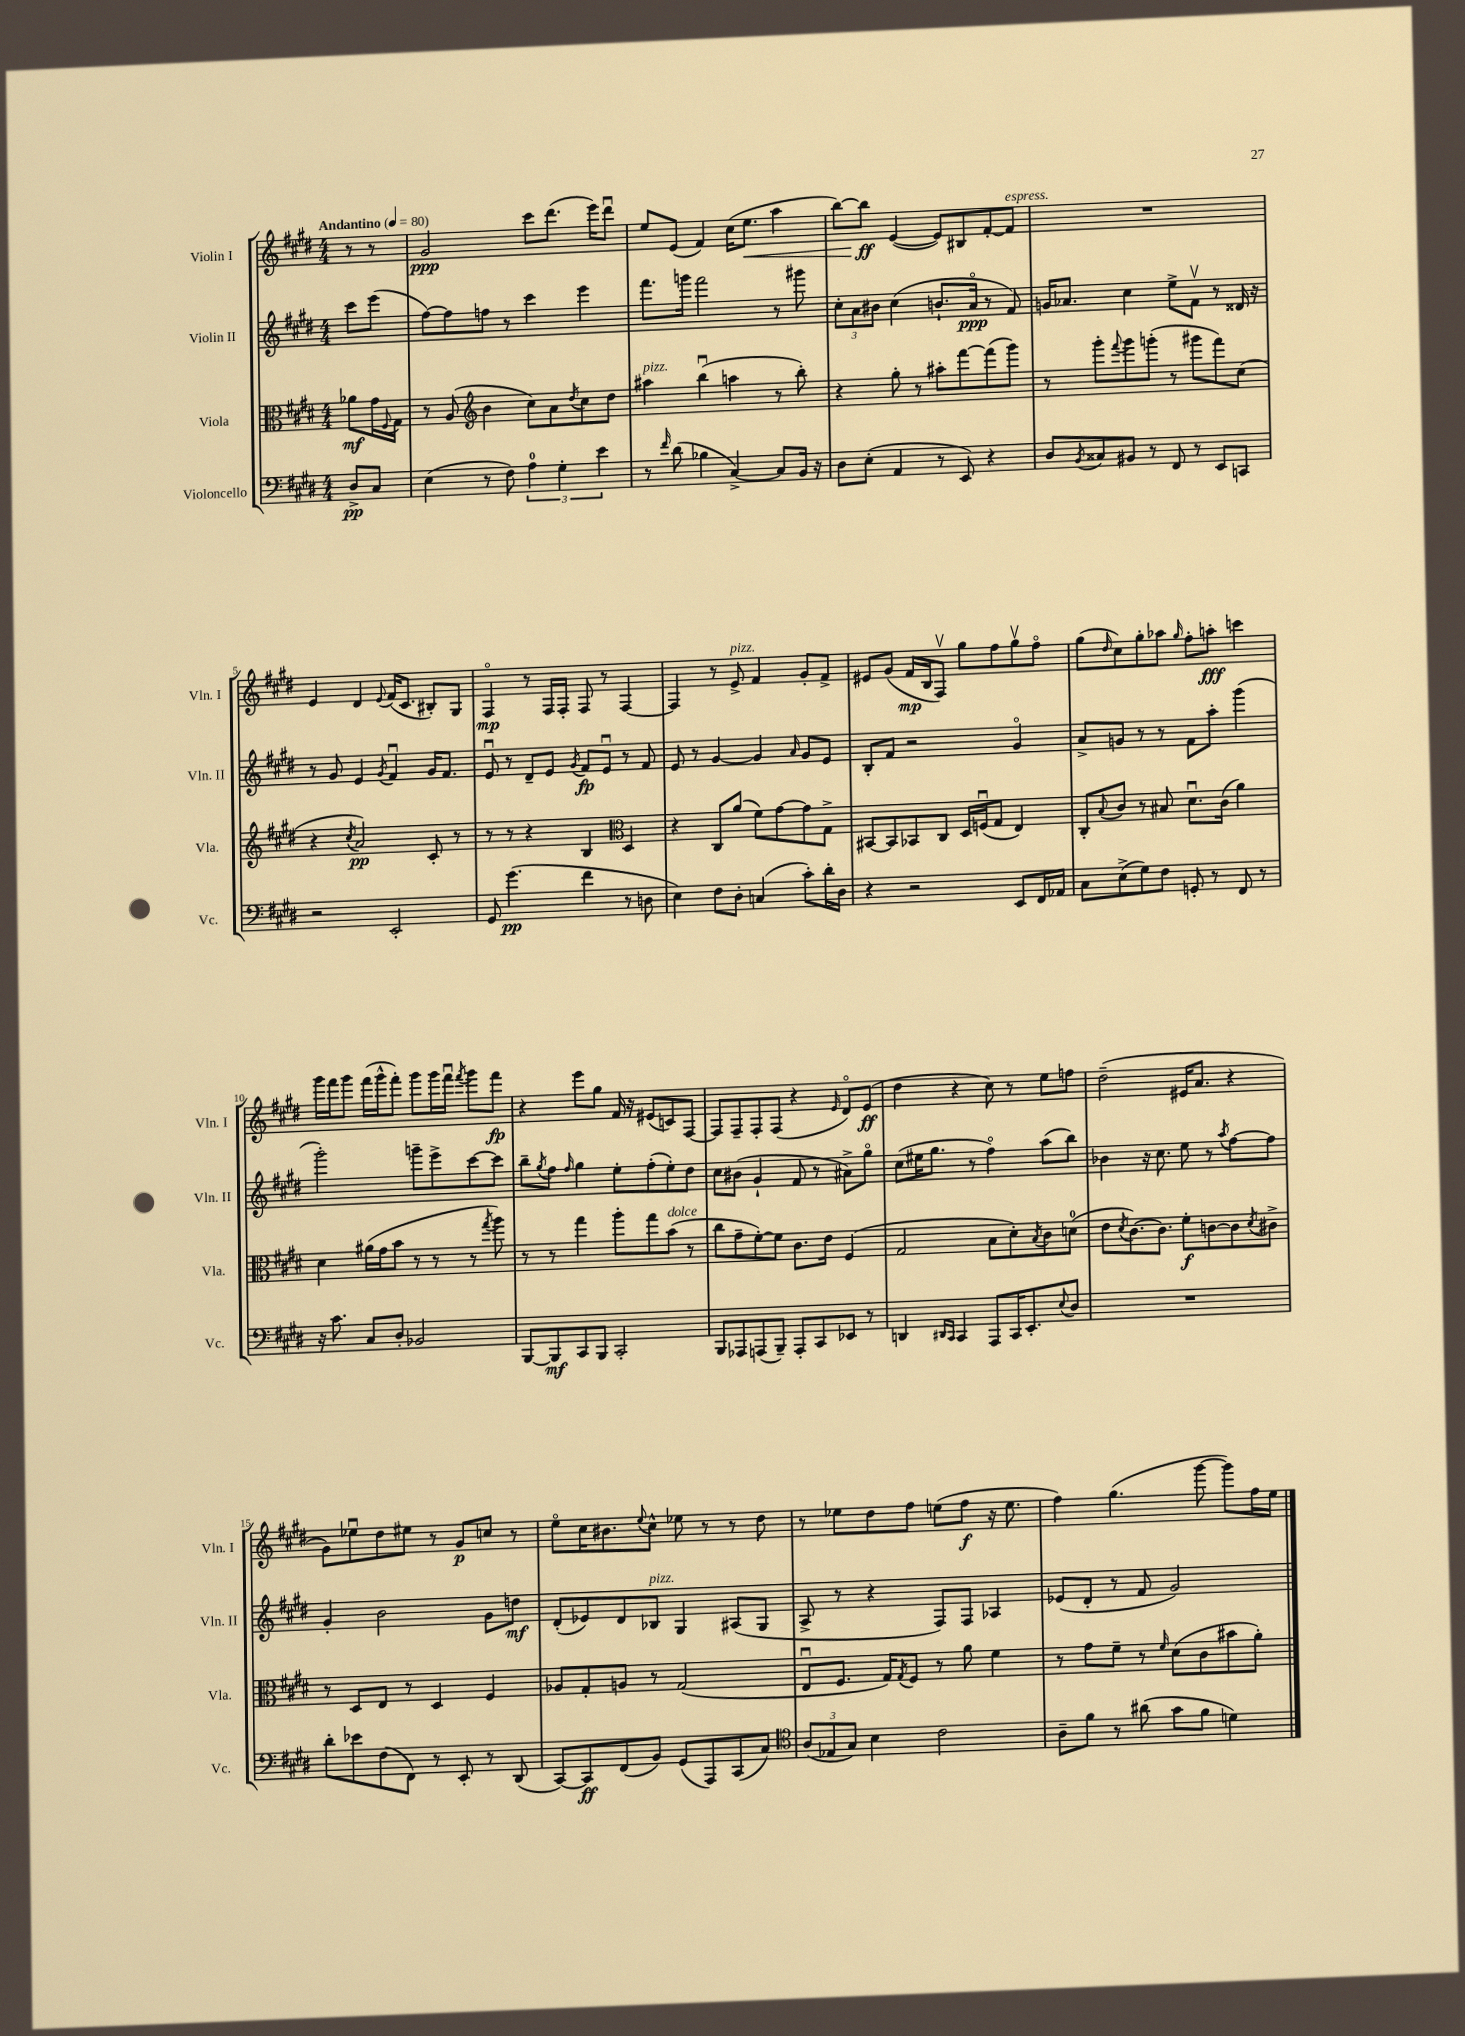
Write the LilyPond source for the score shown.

<<
\new StaffGroup <<
\new Staff = "s0" \with { instrumentName = "Violin I" shortInstrumentName = "Vln. I" } {
    \clef treble \key e \major \numericTimeSignature \time 4/4 \partial 4 \tempo "Andantino" 4 = 80
    r8 r8 |
    gis'2\ppp cis'''8 dis'''8.( e'''16) dis'''8\downbow |
    e''8 e'8( fis'4) cis''16( e''8.\< a''4 |
    b''8~) b''8\ff\! e'4~( e'8) bis8 fis'8~-. fis'8^\markup { \italic "espress." } |
    R1 |
    e'4 dis'4 \appoggiatura { e'8 } fis'16( cis'8. bis8-.) gis8 |
    fis4\flageolet\mp r8 fis16 fis16-. fis8 r8 fis4~ |
    fis4 r8 e'8->^\markup { \italic "pizz." } fis'4 gis'8-. fis'8-> |
    eis'8 gis'8( fis'16\mp b16 fis8\upbow) gis''8 fis''8 gis''8\upbow fis''8\flageolet |
    gis''8( \grace { dis''16 } cis''8) gis''8-. aes''8 \grace { gis''16 } fis''8-. a''8-.\fff c'''4 |
    gis'''16 fis'''16 gis'''8 fis'''16( gis'''16-^ fis'''8-.) gis'''8 gis'''16 fis'''16\downbow \acciaccatura { fis'''8 } gis'''8 fis'''8\fp |
    r4 e'''8 gis''8 fis'16 r16 eis'8( c'8) fis8~ |
    fis8 fis8-- fis8-. fis8( r4 \grace { e'16 } dis'8\flageolet) e'8\ff( |
    dis''4 r4 cis''8) r8 e''8 f''8 |
    dis''2--( eis'16 a'8. r4 |
    gis'8) ees''8\downbow dis''8 eis''8 r8 gis'8\p c''8 r8 |
    e''8\flageolet cis''16 bis'8. \appoggiatura { e''8 } cis''8-^ ees''8 r8 r8 dis''8 |
    r8 ees''8 dis''8 fis''8 e''8( fis''8\f r16 e''8. |
    fis''4) gis''4.( gis'''8~ gis'''8) fis''16 e''16 \bar "|." |
}
\new Staff = "s1" \with { instrumentName = "Violin II" shortInstrumentName = "Vln. II" } {
    \clef treble \key e \major \numericTimeSignature \time 4/4 \partial 4
    cis'''8 e'''8( |
    fis''8~) fis''8 f''8 r8 cis'''4 e'''4 |
    fis'''8. g'''16 fis'''2 r8 gis'''8 |
    \tuplet 3/2 { cis''8-. a'8 bis'8 } cis''4( b'8.-! a'16\flageolet\ppp r8 fis'8) |
    g'16 aes'8. cis''4 e''8-> fis'8\upbow r8 disis'16 r16 |
    r8 gis'8 e'4 \acciaccatura { gis'8 } fis'4\downbow gis'16 fis'8. |
    e'8\downbow r8 dis'8-- e'8 \acciaccatura { gis'8 } fis'8\fp e'8\downbow r8 fis'8 |
    e'8 r8 gis'4~ gis'4 \grace { a'16 } gis'8 e'8 |
    b8-. fis'8 r2 gis'4\flageolet |
    a'8-> g'8 r8 r8 fis'8 a''8-. gis'''4( |
    gis'''2-.) g'''8-- e'''8-> cis'''8~ cis'''8 |
    b''8-- \acciaccatura { gis''8 } fis''8 \grace { fis''16 } gis''4 e''8-. fis''8-.( e''8-.) dis''8 |
    cis''8 bis'8( gis'4-! fis'8 r8 ais'8->) gis''8\flageolet |
    cis''8( eis''16 gis''8. r8 fis''4\flageolet) a''8( b''8) |
    bes'4 r16 cis''8. e''8 r8 \acciaccatura { a''8 } fis''8~ fis''8 |
    gis'4-. b'2 gis'8 d''8\mf |
    dis'8-.( ees'8) dis'8 bes8^\markup { \italic "pizz." } gis4 ais8( gis8 |
    a8-> r8 r4 fis8) fis8 aes4 |
    ees'8( dis'8-. r8 fis'8 gis'2) \bar "|." |
}
\new Staff = "s2" \with { instrumentName = "Viola" shortInstrumentName = "Vla." } {
    \clef alto \key e \major \numericTimeSignature \time 4/4 \partial 4
    aes'8\mf gis'16 \appoggiatura { fis8 } gis16 |
    r8 a8( \clef treble b'4 cis''8) a'8 \acciaccatura { dis''8 } cis''8 dis''8 |
    ais''4^\markup { \italic "pizz." } b''4\downbow( a''4 r8 b''8-.) |
    r4 gis''8-. r8 ais''8-. fis'''8~ fis'''8( gis'''8) |
    r8 gis'''8-. \appoggiatura { fis'''8 } gis'''8 g'''8-.( r8 gis'''8 fis'''8) cis''8( |
    r4 \acciaccatura { cis''8 } a'2\pp) cis'8-. r8 |
    r8 r8 r4 b4 \clef alto dis4 |
    r4 cis8 a'8( fis'8) gis'8~ gis'8 gis8-> |
    bis,8~ bis,8 bes,8 cis8 dis16 f16\downbow( gis8 e4) |
    cis8-. \appoggiatura { b8 } cis'8 r8 bis8 dis'8.\downbow cis'16( a'4) |
    dis'4 ais'16( gis'16 b'8 r8 r8 r8 \acciaccatura { gis''8 } a''8) |
    r8 r8 gis''4 a''8-. gis''8 b'8^\markup { \italic "dolce" }( r8 |
    cis''8 gis'8-- fis'8~-.) fis'8 cis'8. e'16 fis4( |
    gis2 b8 dis'8-.) \acciaccatura { b8 } cis'8 d'8-0( |
    e'8 \acciaccatura { dis'8 } cis'8.~) cis'8. fis'8-.\f c'8~ c'8 \acciaccatura { dis'8 } cis'8-> |
    r8 dis8 e8 r8 dis4 fis4 |
    aes8 gis8-. a8 r8 gis2( |
    e8\downbow fis8. gis16) \acciaccatura { gis8 } fis8 r8 a'8 fis'4 |
    r8 gis'8 fis'8-- r8 \grace { fis'16 } dis'8( cis'8 bis'8 a'8-.) \bar "|." |
}
\new Staff = "s3" \with { instrumentName = "Violoncello" shortInstrumentName = "Vc." } {
    \clef bass \key e \major \numericTimeSignature \time 4/4 \partial 4
    dis8->\pp cis8 |
    e4( r8 fis8) \tuplet 3/2 { a4-0 gis4-. e'4 } |
    r8 \grace { fis'16 } dis'8( bes4 cis4~->) cis8 b,16 r16 |
    dis8 e8-.( a,4 r8 e,8) r4 |
    dis8 \acciaccatura { b,8 } cisis8 bis,8 r8 fis,8 r8 e,8 c,8 |
    r2 e,2-. |
    gis,8 gis'4.\pp( fis'4 r8 d8 |
    e4) fis8 dis8-. c4( cis'8-.) dis'16-. dis16 |
    r4 r2 e,8 fis,16 aes,16 |
    cis8 e8->( gis8) fis8 g,8-. r8 fis,8 r8 |
    r16 cis'8. cis8 dis8-. bes,2 |
    b,,8~ b,,8\mf cis,8 b,,8 cis,2-. |
    b,,8 aes,,8 a,,8( b,,8--) a,,8-. cis,8 ees,8 r8 |
    d,4 \grace { dis,16 cis,16 } cis,4 a,,8 cis,16 e,8.-. \appoggiatura { e8 } dis8 |
    R1 |
    dis'8-. ees'8 fis8( fis,8) r8 e,8-. r8 dis,8( |
    cis,8~) cis,8\ff fis,8( b,8) gis,8( a,,8) cis,8( cis8) |
    \clef tenor \tuplet 3/2 { a8( ees8 gis8) } b4 cis'2 |
    a8-- fis'8 r8 ais'8( gis'8 fis'8 d'4) \bar "|." |
}
>>
>>
